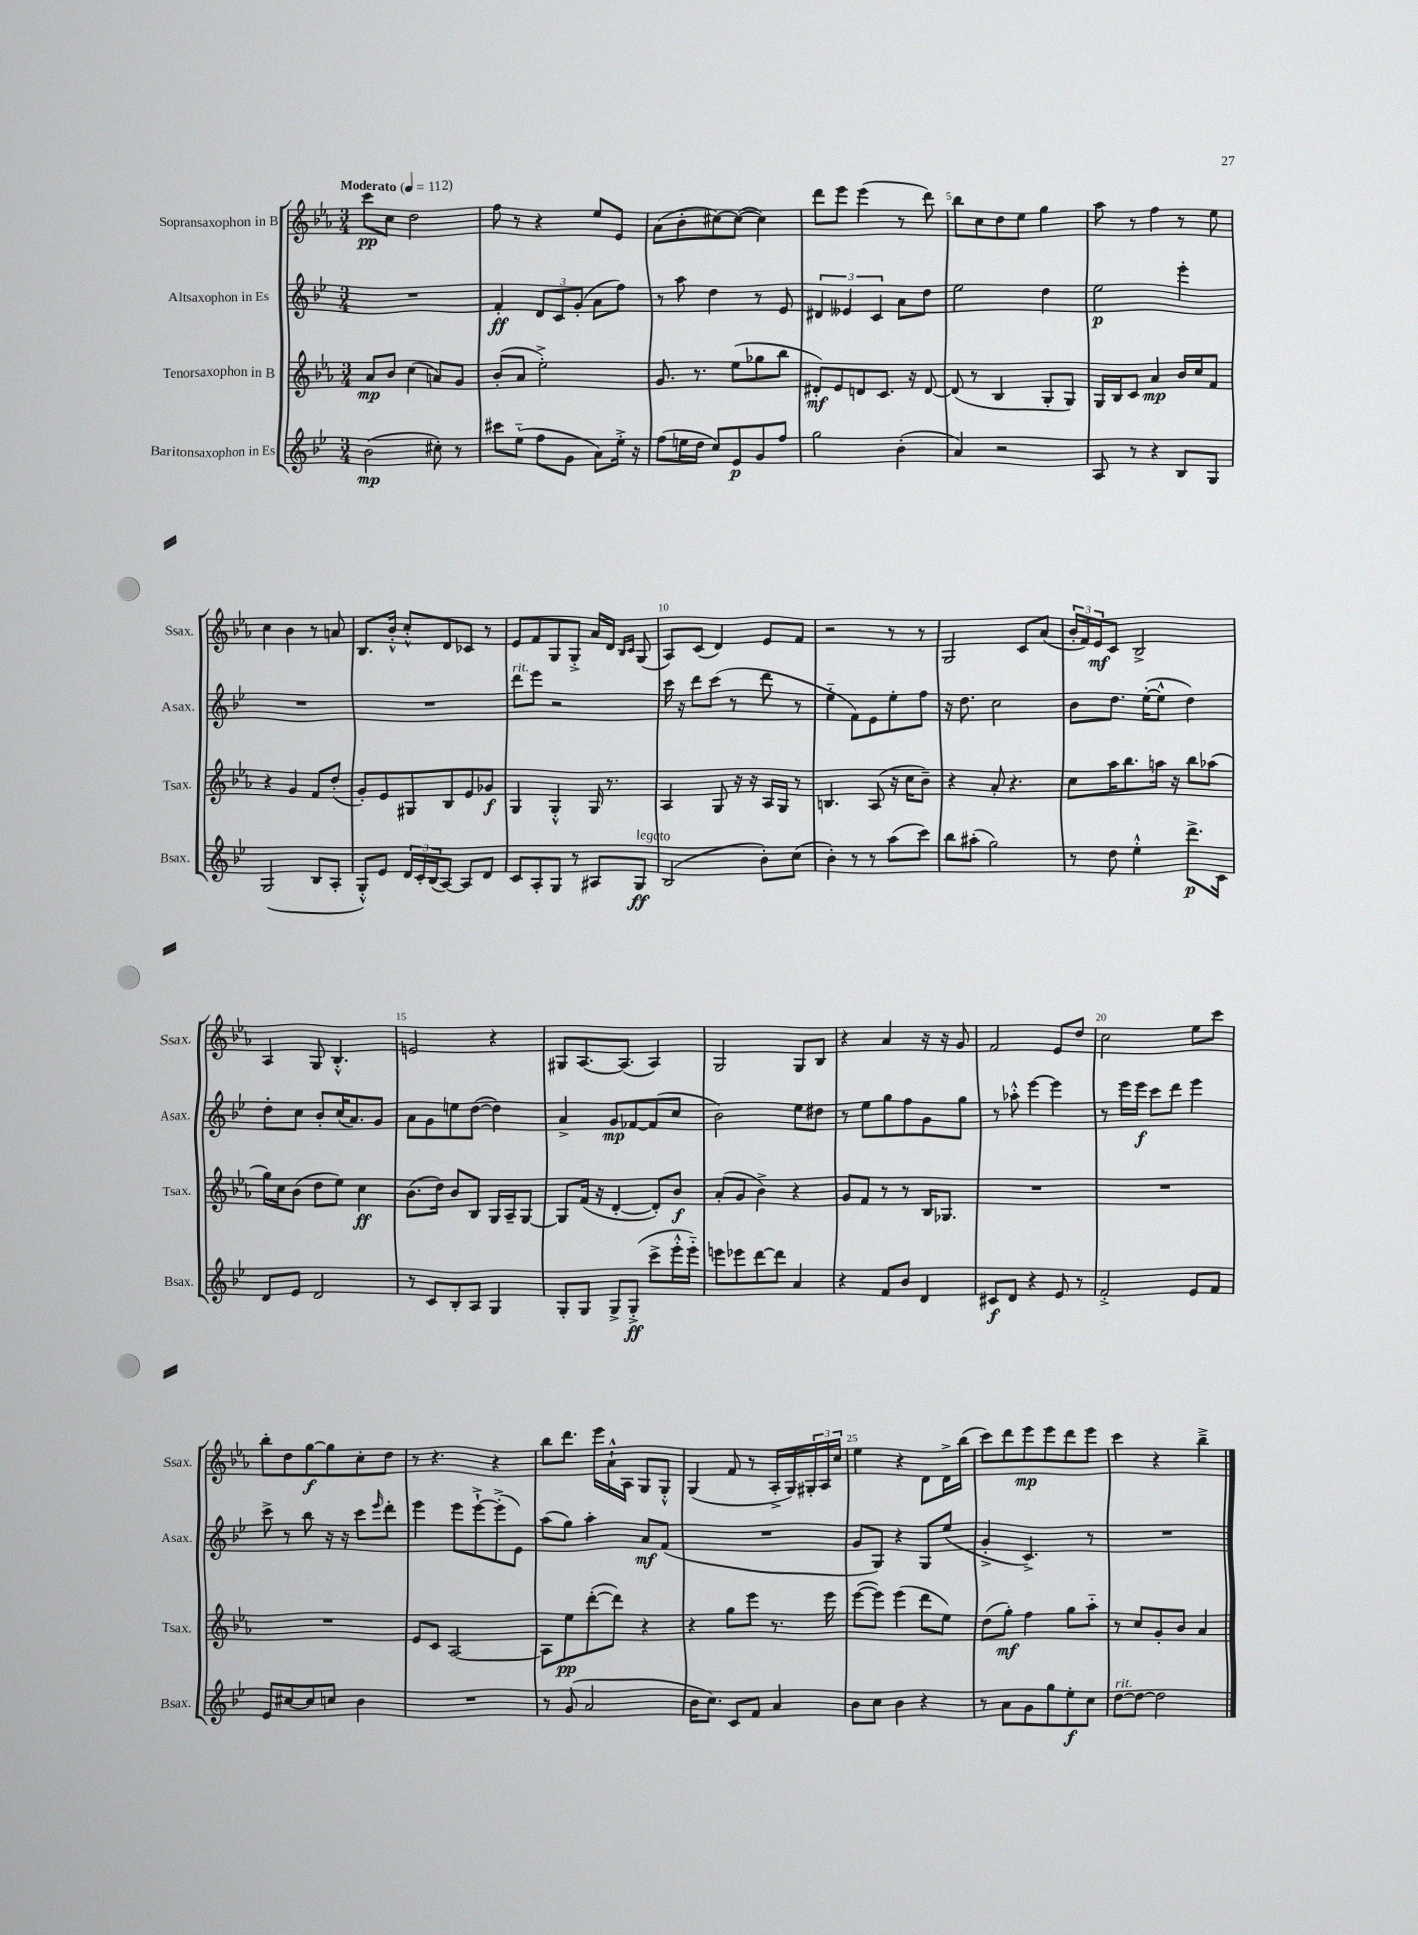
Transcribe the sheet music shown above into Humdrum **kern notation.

**kern	**dynam	**kern	**dynam	**kern	**dynam	**kern	**dynam
*part4	*part4	*part3	*part3	*part2	*part2	*part1	*part1
*staff4	*staff4	*staff3	*staff3	*staff2	*staff2	*staff1	*staff1
*I"Baritonsaxophon in Es	*	*I"Tenorsaxophon in B	*	*I"Altsaxophon in Es	*	*I"Sopransaxophon in B	*
*I'Bsax.	*	*I'Tsax.	*	*I'Asax.	*	*I'Ssax.	*
*clefG2	*	*clefG2	*	*clefG2	*	*clefG2	*
*k[b-e-]	*	*k[b-e-a-]	*	*k[b-e-]	*	*k[b-e-a-]	*
*M3/4	*	*M3/4	*	*M3/4	*	*M3/4	*
*MM112	*	*MM112	*	*MM112	*	*MM112	*
=1	=1	=1	=1	=1	=1	=1	=1
!	!	!	!	!	!	!LO:TX:a:B:t=Moderato	!
(2b-\	mp	8a-/L	mp	2.r	.	8ccc\L	pp
.	.	8b-/J	.	.	.	8cc\J	.
.	.	(4cc\	.	.	.	2dd\	.
8cc#X'\)	.	8an/L)	.	.	.	.	.
8r	.	8g/J	.	.	.	.	.
=2	=2	=2	=2	=2	=2	=2	=2
8ccc#X\L	.	(8b-'/L	.	4f'/	ff	8ff\	.
(8ee-\J	.	8a-/J	.	.	.	8r	.
8ff\L	.	2ee-'^\)	.	12d/L	.	4r	.
.	.	.	.	12c/	.	.	.
8g\J	.	.	.	.	.	.	.
.	.	.	.	(12g'/J	.	.	.
8a\L)	.	.	.	8a\L	.	8ee-/L	.
16ee-'^\Jk	.	.	.	8ff\J)	.	8e-/J	.
16r	.	.	.	.	.	.	.
=3	=3	=3	=3	=3	=3	=3	=3
(8ff\L	.	8.g/	.	8r	.	(8a-\L	.
16een\L	.	.	.	8aa\	.	8b-'\	.
16dd\JJ	.	8.r	.	.	.	.	.
8cc/L)	.	.	.	4dd\	.	[8cc#X\)	.
8e-/	p	(8ee-\L	.	.	.	(8cc#\J_	.
8g/	.	8gg-X\	.	8r	.	4cc#\])	.
8ff/J	.	8bb-\J	.	8e-/	.	.	.
=4	=4	=4	=4	=4	=4	=4	=4
2gg\	.	8d#X'/L)	mf	6d#X/	.	8ddd\L	.
.	.	8e-/	.	.	.	8eee-\J	.
.	.	.	.	6e--X/	.	.	.
.	.	8dn/	.	.	.	(4eee-\	.
.	.	.	.	6c/	.	.	.
.	.	8.c/J	.	.	.	.	.
(4b-'\	.	.	.	8a\L	.	8r	.
.	.	16r	.	.	.	.	.
.	.	[8d/	.	8dd\J	.	8ddd\)	.
=5	=5	=5	=5	=5	=5	=5	=5
4a/)	.	(8d/]	.	2ee-\	.	8bb-\L	.
.	.	8r	.	.	.	8cc\	.
2r	.	4B-/	.	.	.	8dd\	.
.	.	.	.	.	.	8ee-\J	.
.	.	8G'/L	.	4dd\	.	4gg\	.
.	.	8G/J)	.	.	.	.	.
=6	=6	=6	=6	=6	=6	=6	=6
8A/	.	16G/LL	.	2ee-\	p	8aa-\	.
.	.	16B-/J	.	.	.	.	.
8r	.	8c/J	.	.	.	8r	.
4r	.	4a-/	mp	.	.	4ff\	.
8B-/L	.	16b-/LL	.	4eee-'\	.	8r	.
.	.	16cc/J	.	.	.	.	.
8G/J	.	8f/J	.	.	.	8ee-\	.
!!LO:LB:g=z
=7	=7	=7	=7	=7	=7	=7	=7
(2G/	.	4r	.	2.r	.	4cc\	.
.	.	4g/	.	.	.	4b-\	.
8B-/L	.	8f/L	.	.	.	8r	.
8A'/J	.	(8dd'/J	.	.	.	8an/	.
=8	=8	=8	=8	=8	=8	=8	=8
8G'^^/L)	.	8g'/L)	.	2.r	.	8.B-/L	.
8e-/J	.	8e-/	.	.	.	.	.
.	.	.	.	.	.	16b-'^^/Jk	.
24d/LL	.	8G#X/	.	.	.	8cc'^^/L	.
24c'/	.	.	.	.	.	.	.
(24B-/J	.	.	.	.	.	.	.
[8A/J)	.	8B-/	.	.	.	8d/	.
8A/L]	.	8e-/	.	.	.	8c-X/J	.
8d/J	.	8g-X/J	f	.	.	8r	.
=9	=9	=9	=9	=9	=9	=9	=9
!	!	!	!	!LO:TX:a:i:t=rit.	!	!	!
8c/L	.	4G/	.	8ddd\L	.	8e-/L	.
8A'/	.	.	.	8eee-\J	.	8f/	.
8G/J	.	4G'^^/	.	2r	.	8G/	.
8r	.	.	.	.	.	8G'^/J	.
8A#X/L	.	16G/	.	.	.	16a-/LL	.
.	.	8.r	.	.	.	16d/JJ	.
.	.	.	.	.	.	16qqB-/LL	.
.	.	.	.	.	.	16qqc/JJ	.
!LO:TX:a:i:t=legato	!	!	!	!	!	!	!
8G/J	ff	.	.	.	.	(8G/	.
=10	=10	=10	=10	=10	=10	=10	=10
(2B-/	.	4A-/	.	16ccc\	.	8A-/L)	.
.	.	.	.	16r	.	.	.
.	.	.	.	8ddd\L	.	(8c/J	.
.	.	8G/	.	(8ccc\J	.	4d/)	.
.	.	16r	.	8r	.	.	.
.	.	16r	.	.	.	.	.
8b-'\L)	.	16A-/LL	.	8ddd\	.	8e-/L	.
.	.	16G/JJ	.	.	.	.	.
(8cc\J	.	8r	.	8r	.	8f/J	.
=11	=11	=11	=11	=11	=11	=11	=11
4b-'\)	.	4.Bn/	.	4ee-\	.	2r	.
8r	.	.	.	8f\L)	.	.	.
8r	.	(8A-/	.	8e-\	.	.	.
(8aa\L	.	16r	.	8ee-'\	.	8r	.
.	.	16cc\KL	.	.	.	.	.
8ccc\J)	.	8b-~\J)	.	8ff\J	.	8r	.
=12	=12	=12	=12	=12	=12	=12	=12
8bb-\L	.	4r	.	16r	.	2G/	.
.	.	.	.	8.dd\	.	.	.
(8aa#X'\J	.	.	.	.	.	.	.
2gg\)	.	8a-'/	.	2cc\	.	.	.
.	.	4.r	.	.	.	.	.
.	.	.	.	.	.	8c/L	.
.	.	.	.	.	.	(8a-/J	.
=13	=13	=13	=13	=13	=13	=13	=13
8r	.	8cc\L	.	8b-\L	.	24b-'/LL	.
.	.	.	.	.	.	24f/)	.
.	.	.	.	.	.	24e-/J	mf
8dd\	.	16aa-\K	.	8.dd\J	.	8c/J	.
.	.	8.bb-\	.	.	.	.	.
4ee-'^^\	.	.	.	.	.	2B-^/	.
.	.	.	.	([16ee-'\KL	.	.	.
.	.	16aan\Jk	.	8ee-^^\J]	.	.	.
.	.	16r	.	.	.	.	.
8.ddd^\L	p	8bb-\L	.	4dd\)	.	.	.
.	.	(8aa-X\J	.	.	.	.	.
16c\Jk	.	.	.	.	.	.	.
!!LO:LB:g=z
=14	=14	=14	=14	=14	=14	=14	=14
8d/L	.	16gg\LL)	.	8dd'\L	.	4A-/	.
.	.	16cc\J	.	.	.	.	.
8e-/J	.	(8b-\J	.	8cc\J	.	.	.
2d/	.	8dd\L	.	8b-'/L	.	8G/	.
.	.	8ee-\J)	.	(16cc/K	.	4.B-'^^/	.
.	.	.	.	8.a/)	.	.	.
.	.	4cc\	ff	.	.	.	.
.	.	.	.	8g/J	.	.	.
=15	=15	=15	=15	=15	=15	=15	=15
8r	.	(8.b-\L	.	8a\L	.	2en/	.
8c/L	.	.	.	8g\	.	.	.
.	.	16dd\Jk)	.	.	.	.	.
8B-'/	.	8b-/L	.	8een\	.	.	.
8A/J	.	8B-/J	.	([8dd\J	.	.	.
4G/	.	16G/LL	.	4dd\])	.	4r	.
.	.	16A-~/J	.	.	.	.	.
.	.	[8G/J	.	.	.	.	.
=16	=16	=16	=16	=16	=16	=16	=16
8G'/L	.	8G/L]	.	4a^/	.	8G#X/L	.
8G/J	.	(16f/Jk	.	.	.	[8.A-/	.
.	.	16r	.	.	.	.	.
8G^/L	.	[4d'/	.	8g/L	mp	.	.
.	.	.	.	.	.	(8.A-/J]	.
(8G'^/J	ff	.	.	[8f-X/	.	.	.
8ccc^\L	.	8d'/L])	.	(8f-/]	.	4A-/)	.
16eee-'^^\L	.	8b-/J	f	8cc/J	.	.	.
16eee-\JJ)	.	.	.	.	.	.	.
=17	=17	=17	=17	=17	=17	=17	=17
8eeen\L	.	(8a-'/L	.	2b-\)	.	2G/	.
8eee-X\	.	8g/J	.	.	.	.	.
[8ddd\	.	4b-^\)	.	.	.	.	.
8ddd\J]	.	.	.	.	.	.	.
4a/	.	4r	.	8ee-\L	.	8G/L	.
.	.	.	.	8dd#X\J	.	8B-/J	.
=18	=18	=18	=18	=18	=18	=18	=18
4r	.	8g/L	.	8r	.	4r	.
.	.	8f/J	.	8ee-\L	.	.	.
8f/L	.	8r	.	8gg\	.	4a-/	.
8b-/J	.	8r	.	8ff\	.	.	.
4d/	.	16B-/KL	.	8g\	.	16r	.
.	.	8.G-X/J	.	.	.	16r	.
.	.	.	.	8gg\J	.	8g/	.
=19	=19	=19	=19	=19	=19	=19	=19
8c#X/L	f	2.r	.	8r	.	2f/	.
8d/J	.	.	.	8aa-X'^^\	.	.	.
4r	.	.	.	[4eee-\	.	.	.
8e-/	.	.	.	4eee-\]	.	8e-/L	.
8r	.	.	.	.	.	8dd/J	.
=20	=20	=20	=20	=20	=20	=20	=20
2f'^/	.	2.r	.	8r	.	2cc\	.
.	.	.	.	16eee-\LL	.	.	.
.	.	.	.	16eee-\JJ	f	.	.
.	.	.	.	8ccc\L	.	.	.
.	.	.	.	8ddd\J	.	.	.
8e-/L	.	.	.	4eee-\	.	8ee-\L	.
8f/J	.	.	.	.	.	8ccc\J	.
!!LO:LB:g=z
=21	=21	=21	=21	=21	=21	=21	=21
8e-/L	.	2.r	.	8ccc^\	.	8bb-'\L	.
[8cc#X/	.	.	.	8r	.	8dd\	.
8cc#/]	.	.	.	8bb-\	.	[8gg\	f
8ccn/J	.	.	.	16r	.	8gg\]	.
.	.	.	.	16r	.	.	.
4b-\	.	.	.	8ccc\L	.	8cc'\	.
.	.	.	.	16qqeee-/	.	.	.
.	.	.	.	8ddd'\J	.	8dd\J	.
=22	=22	=22	=22	=22	=22	=22	=22
2.r	.	8e-/L	.	4eee-\	.	8r	.
.	.	8c/J	.	.	.	4.r	.
.	.	[2A-/	.	8eee-\L	.	.	.
.	.	.	.	[8eee-`^\	.	.	.
.	.	.	.	(8eee-'^\]	.	4r	.
.	.	.	.	8e-\J)	.	.	.
=23	=23	=23	=23	=23	=23	=23	=23
8r	.	8A-\L]	.	(8aa\L	.	8bb-\L	.
(8g/	.	8ee-\	pp	8gg\J)	.	8.ddd\J	.
2a/	.	([8ddd'\	.	4aa'\	.	.	.
.	.	.	.	.	.	16eee-\LL	.
.	.	8ddd\J])	.	.	.	16a-`^^\	.
.	.	.	.	.	.	16A-\JJ	.
.	.	4r	.	8a/L	mf	8G/L	.
.	.	.	.	(8f/J	.	8G'^^/J	.
=24	=24	=24	=24	=24	=24	=24	=24
16b-\KL	.	4r	.	2.r	.	(4G/	.
8.cc\J)	.	.	.	.	.	.	.
8c/L	.	8gg\L	.	.	.	8f/	.
8f/J	.	8eee-\J	.	.	.	8r	.
4a/	.	8.r	.	.	.	16A-'^/LL	.
.	.	.	.	.	.	16G/)	.
.	.	.	.	.	.	24G#X'/	.
.	.	.	.	.	.	24A-/	.
.	.	16eee-\	.	.	.	.	.
.	.	.	.	.	.	24cc/JJ	.
=25	=25	=25	=25	=25	=25	=25	=25
8b-\L	.	([8eee-\L	.	8g/L	.	4ee-\	.
8cc\J	.	8eee-\J])	.	8G/J)	.	.	.
4b-\	.	(4eee-\	.	4r	.	4r	.
4r	.	8ddd\L	.	8G/L	.	8d\L	.
.	.	8ee-\J)	.	(8ee-/J	.	16d^\L	.
.	.	.	.	.	.	(16bb-\JJ	.
=26	=26	=26	=26	=26	=26	=26	=26
8r	.	(8dd\L	.	4g'^/	.	8ccc\L)	.
8a\L	.	8gg'\J)	mf	.	.	8ddd\	.
8g\	.	4ff\	.	4.c^/)	.	8eee-\	mp
8gg\	.	.	.	.	.	8eee-\	.
8ee-'\	f	8gg\L	.	.	.	8ddd\	.
8cc\J	.	8aa-\J	.	8r	.	8eee-\J	.
=27	=27	=27	=27	=27	=27	=27	=27
!LO:TX:a:i:t=rit.	!	!	!	!	!	!	!
[8dd\L	.	8r	.	2.r	.	4ccc\	.
8dd\J_	.	8cc/L	.	.	.	.	.
2dd\]	.	8g'/	.	.	.	4r	.
.	.	8b-/J	.	.	.	.	.
.	.	4a-/	.	.	.	4bb-~^\	.
==	==	==	==	==	==	==	==
*-	*-	*-	*-	*-	*-	*-	*-
